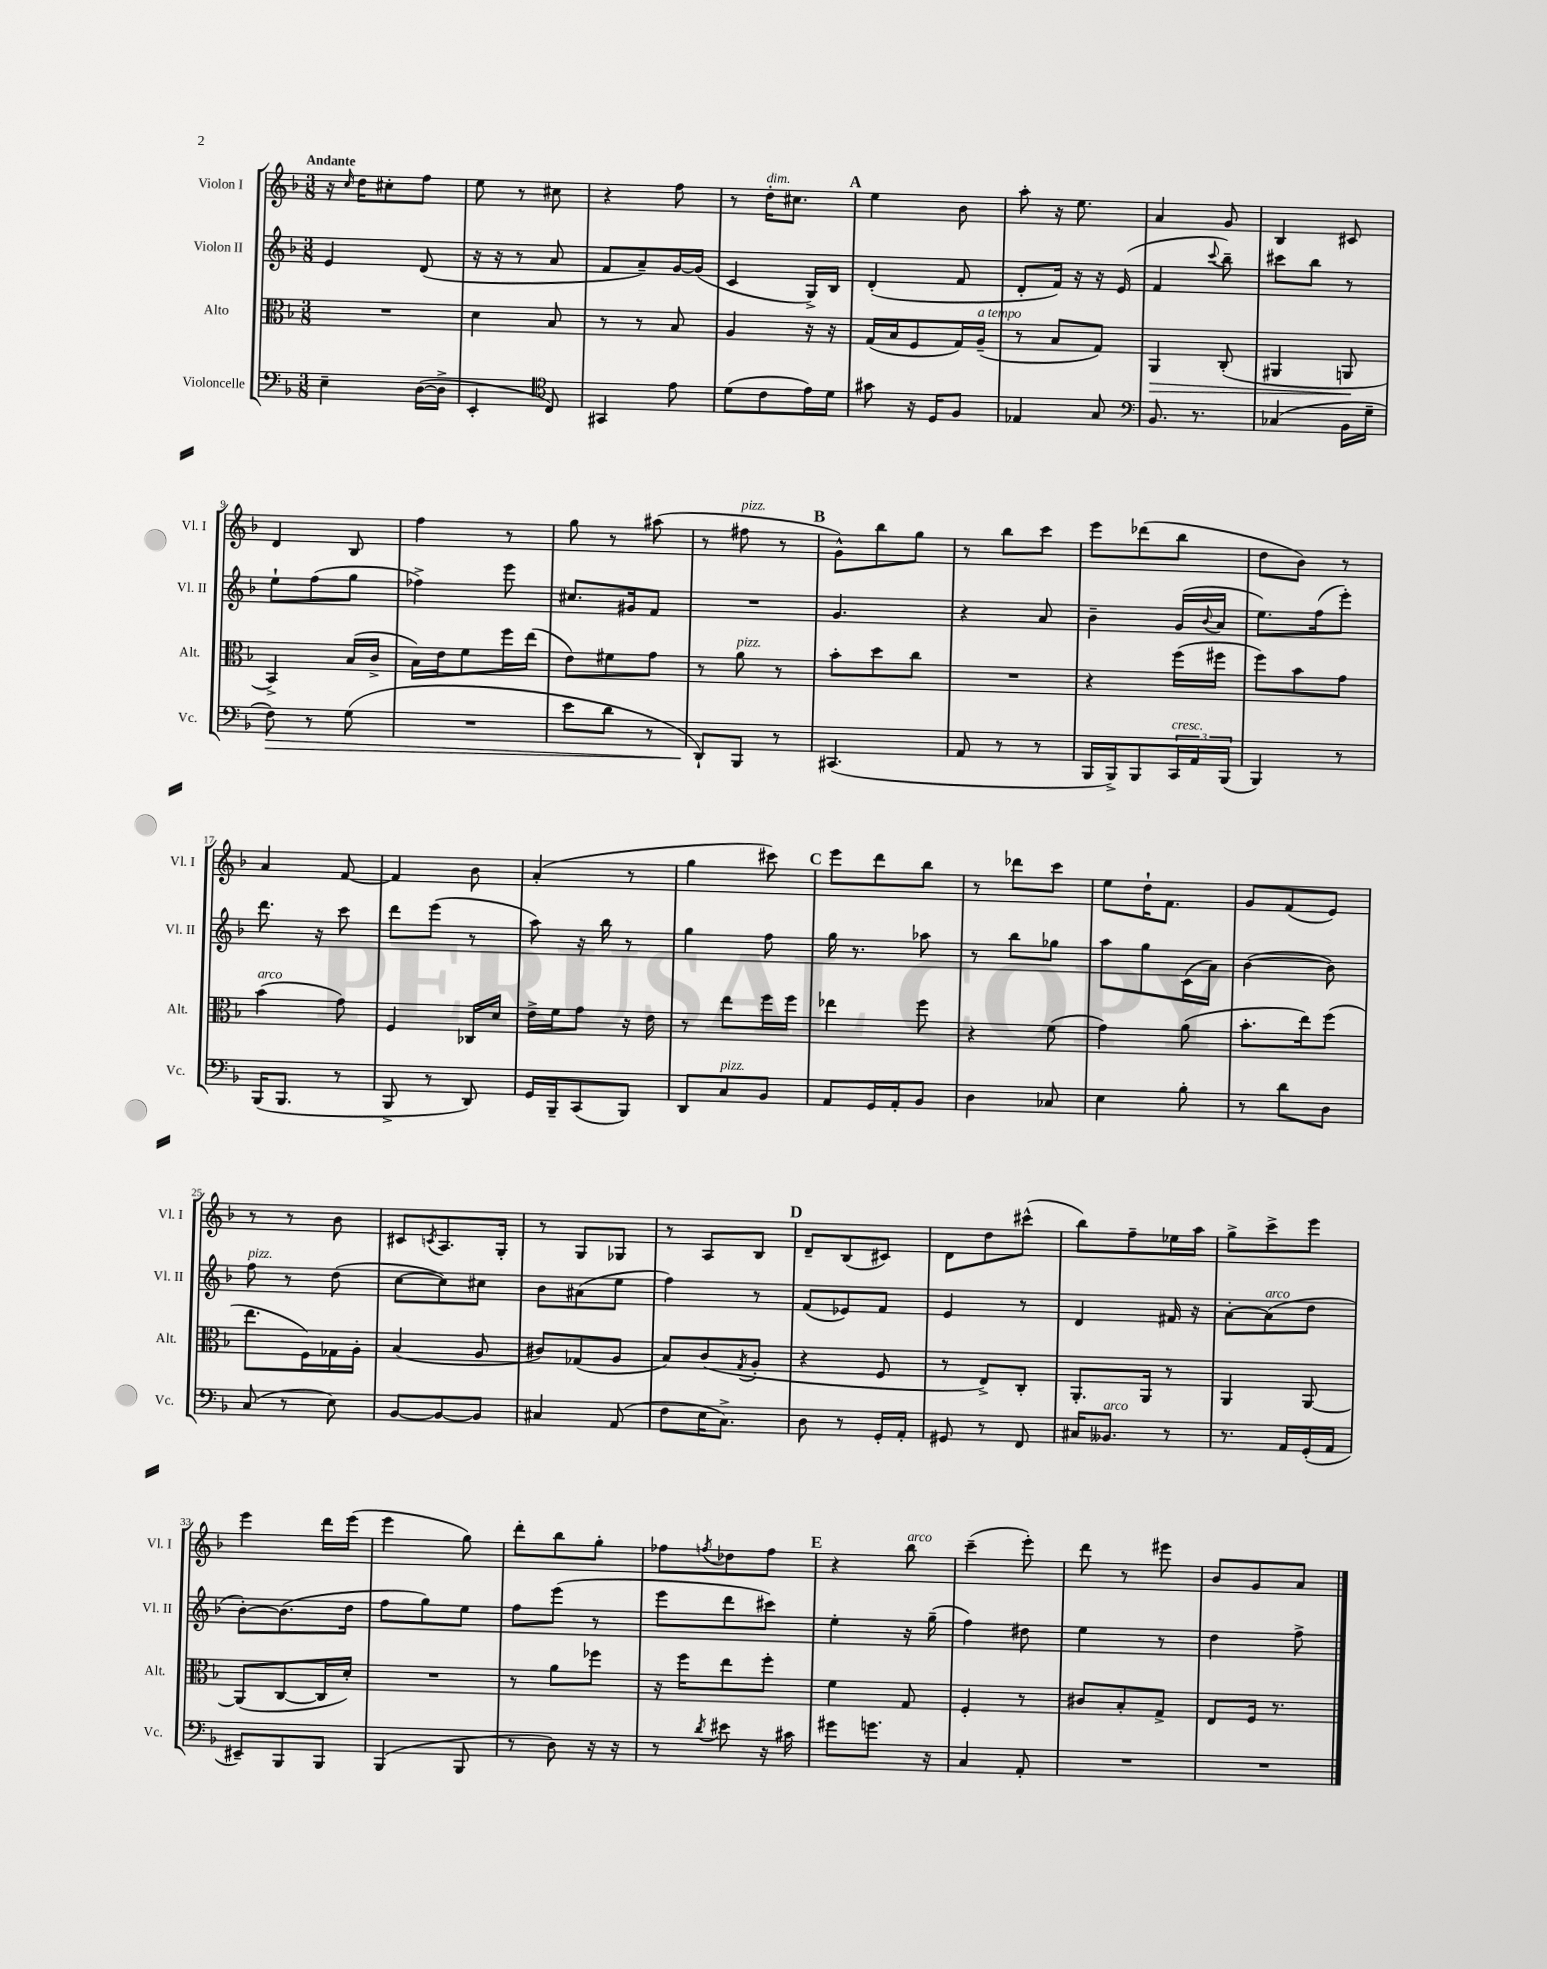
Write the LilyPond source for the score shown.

<<
\new StaffGroup <<
\new Staff = "s0" \with { instrumentName = "Violon I" shortInstrumentName = "Vl. I" } {
    \clef treble \key f \major \numericTimeSignature \time 3/8 \tempo "Andante"
    r16 \grace { c''16 } d''16 cis''8-. f''8 |
    e''8 r8 cis''8 |
    r4 f''8 |
    r8 d''16-.^\markup { \italic "dim." } cis''8. |
    \mark \markup { \bold "A" } e''4 bes'8 |
    a''8-. r16 e''8. |
    a'4 g'8 |
    bes4 cis'8 |
    d'4 bes8 |
    f''4 r8 |
    g''8 r8 ais''8( |
    r8 fis''8^\markup { \italic "pizz." } r8 |
    \mark \markup { \bold "B" } g'8-^) bes''8 g''8 |
    r8 bes''8 c'''8 |
    e'''8 des'''8( bes''8 |
    d''8 bes'8) r8 |
    a'4 f'8~ |
    f'4 bes'8 |
    a'4-.( r8 |
    g''4 cis'''8) |
    \mark \markup { \bold "C" } e'''8 d'''8 bes''8 |
    r8 des'''8 c'''8 |
    e''8 d''16-! f'8. |
    g'8 f'8( e'8) |
    r8 r8 bes'8 |
    cis'8 \acciaccatura { c'8 } a8. g16-. |
    r8 g8 ges8 |
    r8 a8 bes8 |
    \mark \markup { \bold "D" } d'8-- bes8( cis'8) |
    d'8 d''8 cis'''8-^( |
    bes''8) f''8-- ees''16 a''16 |
    g''8-> c'''8-> e'''8 |
    e'''4 d'''16 e'''16( |
    e'''4 g''8) |
    d'''8-. bes''8 g''8-. |
    fes''8 \acciaccatura { f''8 } des''8 f''8 |
    \mark \markup { \bold "E" } r4 bes''8^\markup { \italic "arco" } |
    c'''4--( e'''8-.) |
    d'''8 r8 eis'''8 |
    bes'8 g'8 a'8 \bar "|." |
}
\new Staff = "s1" \with { instrumentName = "Violon II" shortInstrumentName = "Vl. II" } {
    \clef treble \key f \major \numericTimeSignature \time 3/8
    e'4 d'8( |
    r16 r16 r8 a'8 |
    f'8 a'8--) g'16~ g'16( |
    c'4 g16->) bes16 |
    \mark \markup { \bold "A" } d'4-.( f'8 |
    d'8-. f'16) r16 r16 e'16( |
    f'4 \appoggiatura { c'''8 } bes''8--) |
    cis'''8 bes''8 r8 |
    e''8-! f''8( g''8 |
    fes''4->) e'''8 |
    cis''8. gis'16 f'8 |
    R4. |
    \mark \markup { \bold "B" } g'4. |
    r4 a'8 |
    bes'4-- g'16( \appoggiatura { bes'8 } a'16 |
    e''8.) f''16( e'''8-.) |
    d'''8. r16 c'''8 |
    d'''8 e'''8( r8 |
    a''8) r16 bes''16 r8 |
    g''4 f''8 |
    \mark \markup { \bold "C" } g''16 r8. aes''8 |
    r8 bes''8 ges''8 |
    a''8 g''8 c'16( a'16) |
    bes'4~( bes'8) |
    f''8^\markup { \italic "pizz." } r8 d''8( |
    c''8~ c''8) cis''8 |
    bes'8 ais'8( e''8 |
    f''4) r8 |
    \mark \markup { \bold "D" } f'8( ees'8) f'8 |
    e'4 r8 |
    d'4 fis'16 r16 |
    a'8~-. a'8^\markup { \italic "arco" }( d''8 |
    bes'8~-.) bes'8.( d''16 |
    f''8 g''8) e''8 |
    f''8 e'''8( r8 |
    e'''8 d'''8 cis'''8) |
    \mark \markup { \bold "E" } e''4-. r16 g''16--( |
    f''4) dis''8 |
    e''4 r8 |
    d''4 f''8-> \bar "|." |
}
\new Staff = "s2" \with { instrumentName = "Alto" shortInstrumentName = "Alt." } {
    \clef alto \key f \major \numericTimeSignature \time 3/8
    R4. |
    d'4 bes8 |
    r8 r8 bes8 |
    a4 r16 r16 |
    \mark \markup { \bold "A" } g16( bes16 f8 g16) a16--^\markup { \italic "a tempo" }( |
    r8 bes8 g8) |
    a,4\> c8-.( |
    ais,4 a,8\! |
    bes,4->) bes16( c'16-> |
    bes16) e'16 f'8 f''16 e''16( |
    e'8) fis'8 g'8 |
    r8 a'8^\markup { \italic "pizz." } r8 |
    \mark \markup { \bold "B" } bes'8-. d''8 c''8 |
    R4. |
    r4 f''16( fis''16 |
    f''8) bes'8 g'8 |
    bes'4^\markup { \italic "arco" }( g'8) |
    f4 ces16 d'16 |
    e'16-> f'16 g'8 r16 e'16 |
    r8 e''8 f''16 f''16 |
    \mark \markup { \bold "C" } ees''4 f''8 |
    r4 f'8( |
    g'4) a'8( |
    bes'8.-. e''16) f''8( |
    e''8. f16) ges16 a16-. |
    bes4( a8 |
    cis'8) ges8( a8 |
    bes8) c'8( \acciaccatura { g8 } a8-. |
    \mark \markup { \bold "D" } r4 f8 |
    r8 e8->) c8-. |
    a,8.-. a,16 r8 |
    a,4 a,8~ |
    a,8( c8~ c16 d'16-.) |
    R4. |
    r8 a'8 fes''8 |
    r16 f''16 e''8 f''8-. |
    \mark \markup { \bold "E" } f'4 g8 |
    f4-. r8 |
    cis'8 bes8-. g8-> |
    e8 f16 r8. \bar "|." |
}
\new Staff = "s3" \with { instrumentName = "Violoncelle" shortInstrumentName = "Vc." } {
    \clef bass \key f \major \numericTimeSignature \time 3/8
    e4-- d16~( d16-> |
    e,4-. \clef tenor c8) |
    gis,4 e'8 |
    d'8( c'8 e'16) d'16 |
    \mark \markup { \bold "A" } gis'8 r16 d16 f8 |
    ees4 g8 |
    \clef bass bes,8. r8. |
    ces4( bes,16 g16-- |
    f8\>) r8 g8( |
    R4. |
    e'8 d'8 r8 |
    d,8-!\!) bes,,8 r8 |
    \mark \markup { \bold "B" } cis,4.( |
    a,8 r8 r8 |
    bes,,16 bes,,16->) bes,,8 \tuplet 3/2 { c,16^\markup { \italic "cresc." } a,16 bes,,16( } |
    bes,,4) r8 |
    bes,,16( bes,,8. r8 |
    bes,,8-> r8 d,8) |
    g,16 bes,,16-- c,8( bes,,8) |
    d,8 c8^\markup { \italic "pizz." } bes,8 |
    \mark \markup { \bold "C" } a,8 g,16 a,16-. bes,8 |
    d4 ces8 |
    e4 bes8-. |
    r8 d'8 d8 |
    c8( r8 e8) |
    bes,8~ bes,8~ bes,8 |
    cis4 a,8( |
    f8 e16 c8.->) |
    \mark \markup { \bold "D" } d8 r8 g,16-. a,16-. |
    gis,8 r8 f,8 |
    cis16 beses,8.^\markup { \italic "arco" } r8 |
    r8. a,16 g,16-.( a,16 |
    eis,8--) bes,,8 bes,,8 |
    bes,,4( bes,,8 |
    r8 d8) r16 r16 |
    r8 \acciaccatura { d'8 } eis'8 r16 cis'16 |
    \mark \markup { \bold "E" } gis'8 g'8. r16 |
    c4 a,8-. |
    R4. |
    R4. \bar "|." |
}
>>
>>
